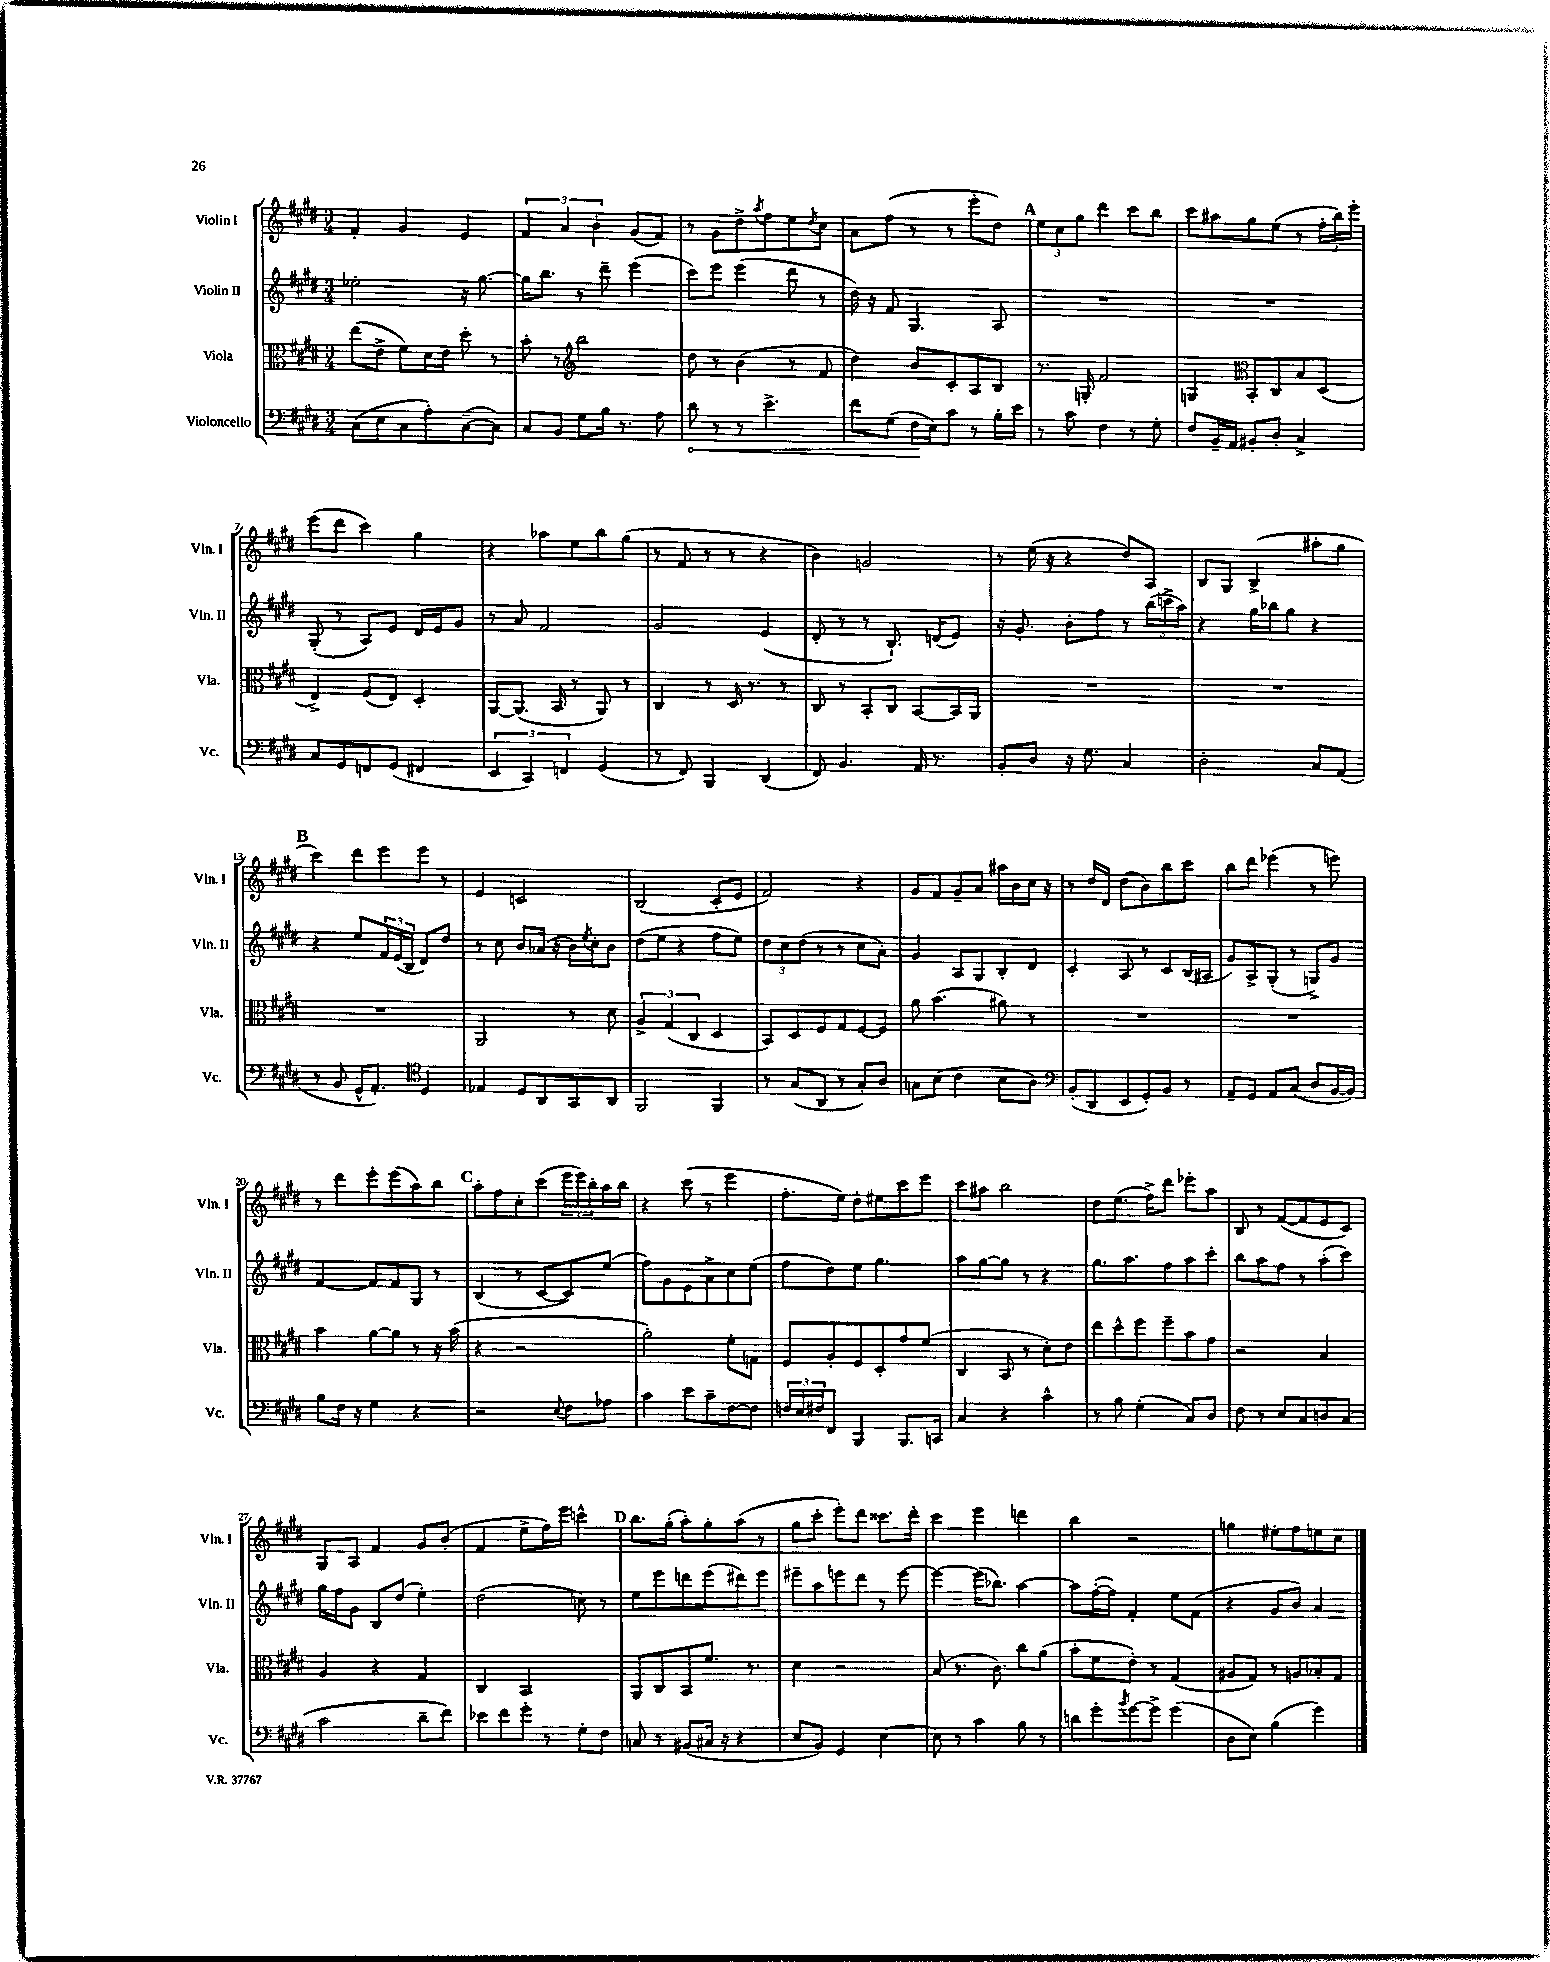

**kern	**kern	**kern	**kern
*staff4	*staff3	*staff2	*staff1
*clefF4	*clefC3	*clefG2	*clefG2
*k[f#c#g#d#]	*k[f#c#g#d#]	*k[f#c#g#d#]	*k[f#c#g#d#]
*M3/4	*M3/4	*M3/4	*M3/4
(8C#\L	(8ee\L	2ee-'\	4f#'/
8E\	8e^\J	.	.
8C#\	8f#\L)	.	4g#/
8A'\)	16d#\L	.	.
.	16e\JJ	.	.
([8C#~\	8dd#'\	16r	4e/
.	.	[8.gg#\	.
8C#\]J)	8r	.	.
=	=	=	=
8C#/L	8b'\	16gg#\]LK	6f#/
.	.	8.bb\J	.
8BB/J	8r	.	.
.	.	.	6a/
*	*clefG2	*	*
8G#\L	2bb\	8r	.
.	.	.	6b'\
16B\Jk	.	8ddd#~\	.
8.r	.	.	.
.	.	(4eee\	(8g#/L
8A\	.	.	8f#/J)
=	=	=	=
8d#\	8dd#\	8ccc#\L)	8r
8r	8r	8eee\J	8g#\L
8r	(4b\	(4eee\	8dd#^\
.	.	.	8qaa/
4.e^\	.	.	8ff#\
.	8r	8ddd#\	8ee\
.	.	.	8qdd#/
.	8f#/	8r	8cc#\J
=	=	=	=
8f#\L	4dd#\)	16dd#\)	8a\L
.	.	16r	.
(8G#\J	.	8f#/	(8ff#\J
16F#\LL	8b/L	4.G#/	8r
16E\J)	.	.	.
8c#\J	8c#'/	.	8r
8r	8A/	.	8eee'\L
16B'\LL	8B/J	8A/	8dd#\J)
16e\JJ	.	.	.
=	=	=	=
8r	8.r	2.r	12ee\L
.	.	.	12cc#\
8c#\	.	.	.
.	.	.	12gg#\J
.	16G'/	.	.
4F#\	2f#/	.	4ddd#\
8r	.	.	8ccc#\L
8G#'\	.	.	8bb\J
=	=	=	=
8F#/L	4G/	2.r	8ccc#\L
16BB~/L	.	.	8aa#\
16AA/JJ	.	.	.
*	*clefC3	*	*
8BB#'/L	8BB'/L	.	8gg#\
8D#'/J	8C#/	.	(8ee\J
4C#^/	8B/	.	8r
.	(8D#/J	.	24ff#'\LL
.	.	.	24bb\)
.	.	.	24eee'\JJ
=	=	=	=
8C#/L	4E^/)	(8G#'/	(8eee\L
8GG#/	.	8r	8ddd#\J
8FF/	(8F#/L	8A/L)	4ccc#\)
(8GG#/J	8E/J)	8e/J	.
4FF#/	4D#'/	16d#/LL	4gg#\
.	.	16e/J	.
.	.	8g#/J	.
=	=	=	=
6EE/	[8AA/L	8r	4r
.	(8.AA/]J	8a/	.
6CC#/)	.	.	.
.	.	2f#/	8aa-\L
.	16BB/	.	.
6FF/	.	.	.
.	8r	.	8ee\
(4GG#/	8AA/)	.	8bb\
.	8r	.	(8gg#\J
=	=	=	=
8r	4C#/	2g#/	8r
8FF#/)	.	.	8f#/
4BBB/	8r	.	8r
.	16D#/	.	8r
.	8.r	.	.
(4DD#/	.	(4e/	4r
.	8r	.	.
=	=	=	=
8FF#/)	8C#/	8d#'/	4b\)
4.BB/	8r	8r	.
.	8BB'/L	8r	2g/
.	8C#/J	8.B`/)	.
16AA/	[8BB/L	.	.
8.r	.	(16d/LK	.
.	16BB/]L	8e/J)	.
.	16AA/JJ	.	.
=	=	=	=
8BB'/L	2.r	16r	8r
.	.	8.g#'/	.
8D#/J	.	.	(16ee\
.	.	.	16r
16r	.	8b'\L	4r
8.G#\	.	.	.
.	.	8ff#\J	.
4C#/	.	8r	8dd#/L)
.	.	(24bb\LL	8A/J
.	.	24ccc^\	.
.	.	24aa\JJ)	.
=	=	=	=
2D#'\	2.r	4r	8B/L
.	.	.	8G#/J
.	.	16gg#\LL	(4B^/
.	.	16bb-\J	.
.	.	8gg#\J	.
8C#/L	.	4r	8aa#'\L
(8AA/J	.	.	8gg#\J
=	=	=	=
8r	2.r	4r	4ccc#\)
8BB/	.	.	.
16GG#^^/LK	.	8ee/L	8ddd#\L
8.AA'/J)	.	.	.
.	.	24f#/L	8eee\
.	.	(24e/	.
.	.	24B/JJ	.
*clefC4	*	*	*
4D#/	.	8d#/L)	8eee\J
.	.	8dd#/J	8r
=	=	=	=
4E-/	2AA/	8r	4e/
.	.	8cc#\	.
8D#/L	.	8b/L	2c/
8AA/	.	(16a-/Jk	.
.	.	16r	.
8GG#/	8r	16b\LL)	.
.	.	8qee/	.
.	.	16cc#'\J	.
8AA/J	8d#\	8b\J	.
=	=	=	=
2FF#/	6A^/	(8dd#\L	(2B/
.	.	8ee\J	.
.	(6G#/	.	.
.	.	4r	.
.	6C#/	.	.
4FF#/	4D#/	8ff#\L	8c#'/L
.	.	8ee\J)	8e/J
=	=	=	=
8r	8BB/L)	12dd#\L	2f#/)
.	.	12cc#\	.
(8G#/L	8D#/	.	.
.	.	(12dd#\J	.
8AA/J	8F#/	8r	.
8r	8G#/	8r	.
8G#'/L)	[8F#/	8cc#\L	4r
8A/J	8F#/]J	8a'\J)	.
=	=	=	=
8G\L	8a\	4g#/	8g#/L
(8B\J	(4.b\	.	8f#/
4c#\	.	8A/L	8g#~/
.	.	8G#/	8a/J
8B\L	8a#\)	8B'/	16aa#\LL
.	.	.	16b\
8A\J)	8r	8d#/J	16cc#\JJ
.	.	.	16r
=	=	=	=
*clefF4	*	*	*
(8BB'/L	2.r	4c#'/	8r
8DD#/	.	.	16dd#/LL
.	.	.	16d#/JJ
8EE/	.	8A/	(8dd#\L
8GG#'/)	.	8r	8b\)
8BB/J	.	8c#/L	8bb\
8r	.	(16B/L	8ccc#\J
.	.	16A#/JJ	.
=	=	=	=
8AA~/L	2.r	8g#/L)	8bb\L
8GG#/J	.	8A^/	8ddd#\J
8AA/L	.	(8G#'/J	(4eee-\
(8C#/J	.	8r	.
8D#/L	.	8G^/L)	8r
[16BB/L	.	8g#/J	8eee\)
16BB/]JJ)	.	.	.
=	=	=	=
8B\L	4b\	[4f#/	8r
16F#\Jk	.	.	8ddd#\L
16r	.	.	.
4G#\	[8a\L	8f#/]L	8eee'\
.	8a\]J	8f#/	(8eee\
4r	8r	8G#/J	8aa\)
.	16r	8r	8bb\J
.	(16b\	.	.
=	=	=	=
2r	4r	(4B/	8aa'\L
.	.	.	8ff#\
.	2r	8r	8cc#'\
.	.	[8c#/L	(8ccc#\J
8qqE/	.	.	.
8F#\L	.	8c#/])	24eee\LL
.	.	.	24eee\)
.	.	.	24bb'\
8A-\J	.	(8ee/J	16aa\
.	.	.	16bb\JJ
=	=	=	=
4c#\	2a'\)	8ff#\L)	4r
.	.	8g#\	.
8e\L	.	8e\	(8ccc#\
8c#~\	.	8a^\	8r
[8F#\	8f#'\L	8cc#\	4eee\
8F#\]J	8G\J	(8ee\J	.
=	=	=	=
24F/LL	8F#/L	8ff#\L	8.ff#'\L
24E/	.	.	.
24F#/J	.	.	.
8FF#/J	8A'/	8dd#\)	.
.	.	.	16ee\Jk)
4BBB/	8F#/	8ee\J	8dd#'\L
.	8D#'/	4.gg#\	8ee#\
8.BBB/L	8g#/	.	8ccc#\
.	(8f#/J	.	8eee\J
16CC/Jk	.	.	.
=	=	=	=
4C#/	4C#/	8aa\L	8ccc#\L
.	.	[8gg#\	8aa#\J
4r	8BB/	8gg#\]J	2bb\
.	8r	8r	.
4c#^^\	8d#'\L)	4r	.
.	8e\J	.	.
=	=	=	=
8r	8ee\L	8.gg#\L	8dd#\L
8B\	8dd#^^\	.	(8.ee\J
.	.	8.aa\	.
(4G#'\	8ff#\	.	.
.	.	.	16ff#^\LK)
.	8ff#~\	8ff#\	8ddd#\J
8C#/L)	8b\	8aa\	8eee-'\L
8D#/J	8g#\J	8ccc#'\J	8aa\J
=	=	=	=
8F#\	2r	8bb\L	8B/
8r	.	8aa\	8r
8E/L	.	8ff#\J	([8f#/L
8C#/	.	8r	8f#/]
8D/	4B/	(8aa'\L	8e/
(8C#/J	.	8ccc#\J)	8c#/J)
=	=	=	=
2c#\	4A/	16gg#\LL	8G#/L
.	.	16ff#\J	.
.	.	8g#\J	8A/J
.	4r	8B/L	4f#/
.	.	(8dd#/J	.
8d#~\L	4G#/	4ee'\)	8g#/L
8f#\J)	.	.	(8b'/J
=	=	=	=
8e-\L	4C#/	(2dd#\	4f#/
8f#\	.	.	.
8g#'\J	2BB/	.	8ee^\L
8r	.	.	16ff#\L)
.	.	.	16eee\JJ
8G#'\L	.	8cc\)	4ccc^^\
8F#\J	.	8r	.
=	=	=	=
8C/	8AA/L	8ee\L	8.bb\L
8r	8C#/	8eee\	.
.	.	.	(16gg#'\Jk
(8BB#/L	8BB/	8ddd\	8aa'\L)
16C#/Jk	8.f#/J	(8eee\	8gg#'\
16r	.	.	.
4r	.	8ddd#\)	(8aa\J
.	8.r	.	.
.	.	8eee\J	8r
=	=	=	=
8E/L	4d#\	8eee#~\L	8gg#\L
8BB/J)	.	8aa\	8ccc#'\J
4GG#/	2r	8eee\	8eee'\L)
.	.	8ddd#\J	8ddd#\J
[4E\	.	8r	8.ccc##\L
.	.	[8eee\	.
.	.	.	16ddd#'\Jk
=	=	=	=
8E\]	(8B/	4eee\_	4ccc#\
8r	8.r	.	.
4c#\	.	(16eee\]LK	4eee\
.	8.c#\)	8.bb-\J)	.
8B\	8cc#\L	[4aa\	4ddd\
8r	(8a\J	.	.
=	=	=	=
8d\L	8b'\L	8aa\]L	4bb\
8g#'\	8f#\	([16ff#'\L	.
.	.	16ff#\]JJ)	.
8qb/	.	.	.
[8g#\	8e'\J)	4f#'/	2r
8g#^\]J	8r	.	.
(4g#\	(4G#/	8ee\L	.
.	.	(8f#\J	.
=	=	=	=
8D#\L	8A#/L	4r	4gg\
8E\J)	8G#/J)	.	.
(4B\	8r	8g#/L	8ee#'\L
.	8A/L	8b/J)	8ff#\
4g#\)	8B-'/	4a/	8ee\
.	8G#/J	.	8cc#\J
==	==	==	==
*-	*-	*-	*-
